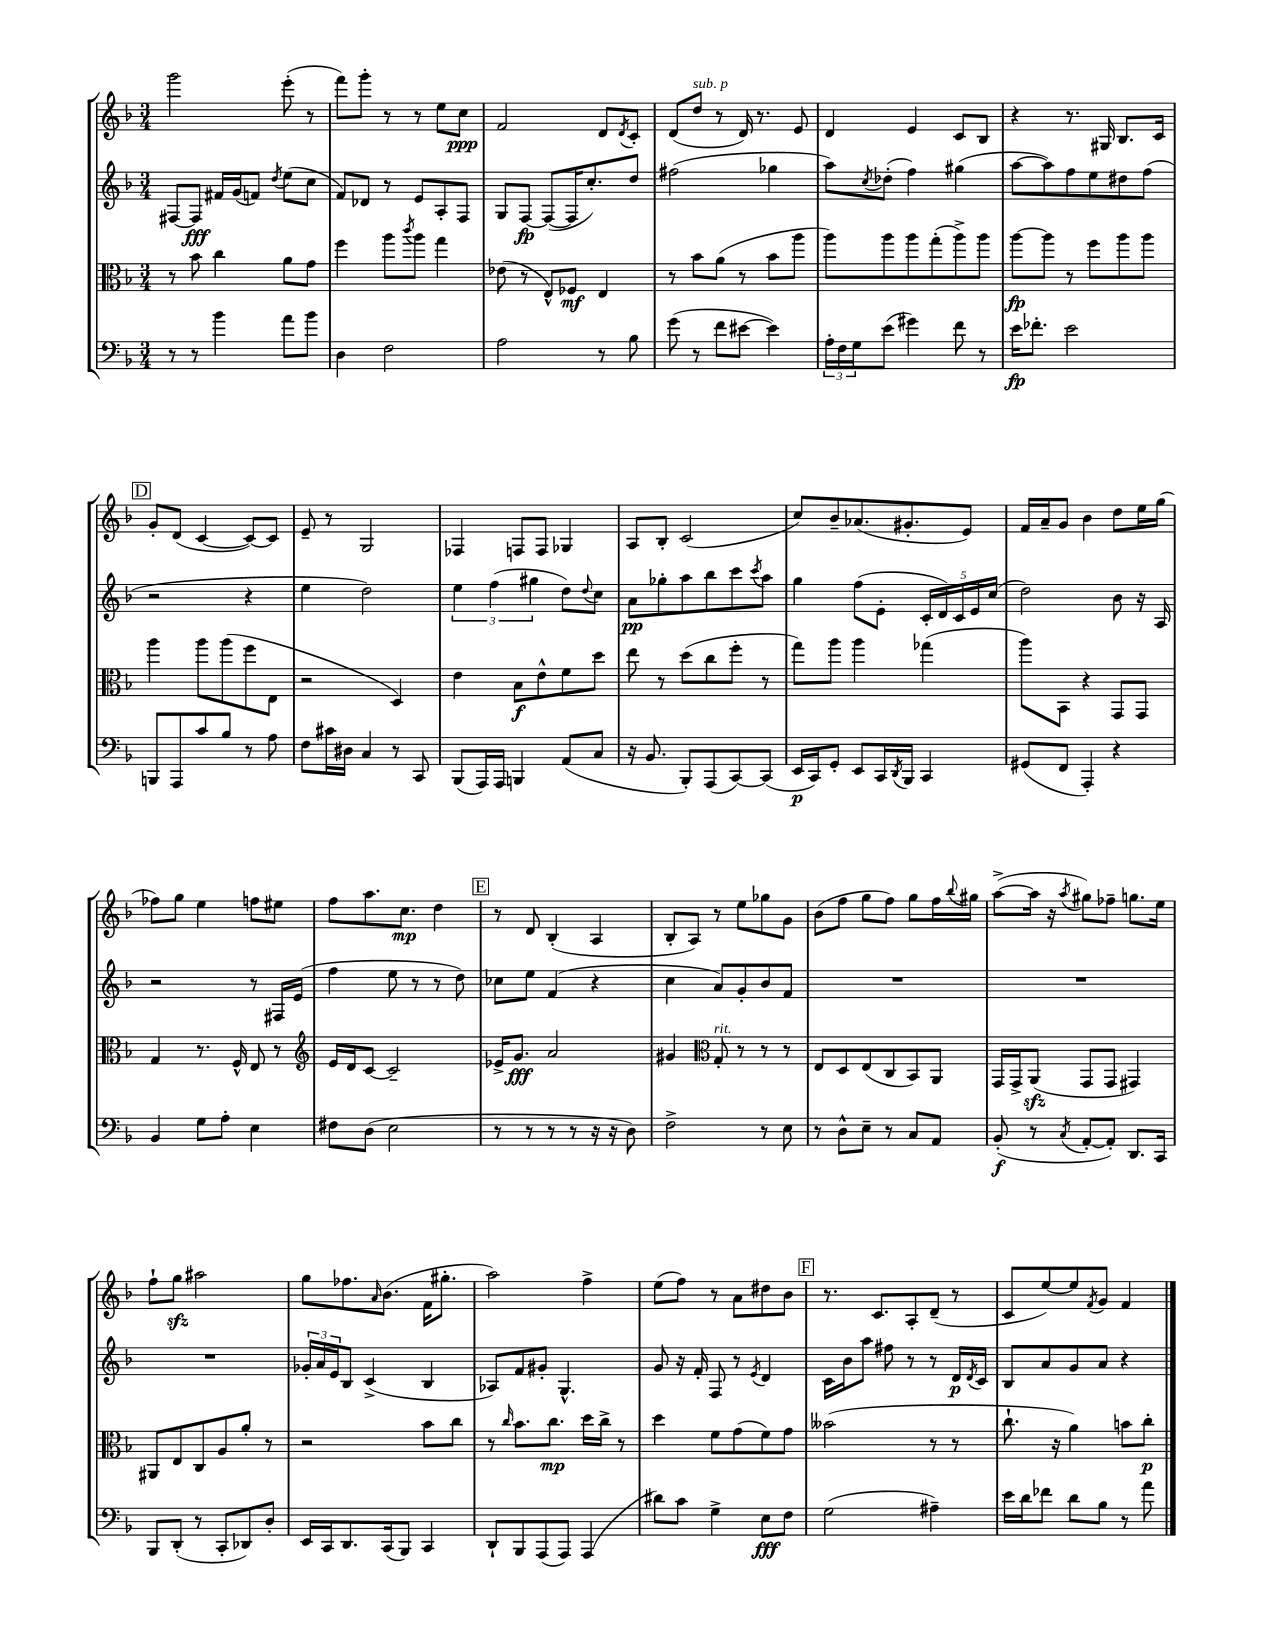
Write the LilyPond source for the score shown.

<<
\new StaffGroup <<
\new Staff = "s0" {
    \clef treble \key f \major \numericTimeSignature \time 3/4
    g'''2 e'''8-.( r8 |
    f'''8) g'''8-. r8 r8 e''8 c''8\ppp |
    f'2 d'8 \acciaccatura { d'8 } c'8-. |
    d'8( d''8^\markup { \italic "sub. p" } r8 d'16) r8. e'8 |
    d'4 e'4 c'8 bes8 |
    r4 r8. gis16 bes8. c'16 |
    \mark \markup { \box "D" } g'8-. d'8( c'4~ c'8~) c'8 |
    e'8-- r8 g2 |
    fes4 f8 f8 ges4 |
    a8 bes8-. c'2( |
    c''8) bes'8-- aes'8.( gis'8.-. e'8) |
    f'16 a'16-- g'8 bes'4 d''8 e''16 g''16( |
    fes''8) g''8 e''4 f''8 eis''8 |
    f''8 a''8. c''8.\mp d''4 |
    \mark \markup { \box "E" } r8 d'8 bes4-.( a4 |
    bes8-. a8) r8 e''8 ges''8 g'8 |
    bes'8( f''8 g''8 f''8) g''8 f''16 \appoggiatura { bes''8 } gis''16 |
    a''8~->( a''16 r16 \acciaccatura { a''8 } gis''8) fes''8-- g''8. e''16 |
    f''8-! g''8\sfz ais''2 |
    g''8 fes''8. \grace { a'16 } bes'8.( f'16 gis''8.-. |
    a''2) f''4-> |
    e''8( f''8) r8 a'8 dis''8 bes'8 |
    \mark \markup { \box "F" } r8. c'8. a8-. d'8--( r8 |
    c'8 e''8~) e''8 \acciaccatura { f'8 } g'8 f'4 \bar "|." |
}
\new Staff = "s1" {
    \clef treble \key f \major \numericTimeSignature \time 3/4
    fis8~ fis8\fff fis'16 g'16( f'8) \acciaccatura { d''8 } e''8( c''8 |
    f'8) des'8 r8 e'8 a8-. f8 |
    g8 f8~\fp f8~( f16 c''8.-.) d''8 |
    fis''2( ges''4 |
    a''8) \acciaccatura { c''8 } des''8-.( f''4) gis''4( |
    a''8~ a''8) f''8 e''8 dis''8 f''8( |
    \mark \markup { \box "D" } r2 r4 |
    e''4 d''2) |
    \tuplet 3/2 { e''4 f''4( gis''4 } d''8) \appoggiatura { d''8 } c''8 |
    a'8\pp ges''8-. a''8 bes''8 c'''8 \acciaccatura { c'''8 } a''8 |
    g''4 f''8( e'8-. \tuplet 5/4 { c'16-. d'16) c'16 e'16 c''16( } |
    d''2) bes'8 r16 a16 |
    r2 r8 fis16 e'16( |
    f''4 e''8 r8 r8 d''8) |
    \mark \markup { \box "E" } ces''8 e''8 f'4( r4 |
    c''4 a'8) g'8-. bes'8 f'8 |
    R2. |
    R2. |
    R2. |
    \tuplet 3/2 { ges'16-. a'16 e'16 } bes8 c'4->( bes4 |
    aes8) f'8 gis'8-. g4.-^ |
    g'8 r16 f'16-. f8 r8 \acciaccatura { e'8 } d'4 |
    \mark \markup { \box "F" } c'16 bes'16 a''8 fis''8 r8 r8 d'16\p \acciaccatura { d'8 } c'16 |
    bes8 a'8 g'8 a'8 r4 \bar "|." |
}
\new Staff = "s2" {
    \clef alto \key f \major \numericTimeSignature \time 3/4
    r8 bes'8 c''4 a'8 g'8 |
    f''4 a''8 \acciaccatura { c'''8 } a''8 g''4 |
    ees'8( r8 e8-^) fes8\mf e4 |
    r8 bes'8 a'8( r8 bes'8 a''8 |
    a''8) a''8 a''8 g''8-.( a''8->) a''8 |
    a''8~\fp a''8 r8 f''8 a''8 a''8 |
    \mark \markup { \box "D" } a''4 a''8 a''8( f''8 e8 |
    r2 d4) |
    e'4 bes8\f e'8-^ f'8 d''8 |
    e''8 r8 d''8( c''8 f''8-. r8 |
    g''8) a''8 a''4 ges''4( |
    a''8) bes,8 r4 g,8 g,8 |
    g4 r8. f16-^ e8 r8 |
    \clef treble e'16 d'16 c'8~ c'2-- |
    \mark \markup { \box "E" } ees'16-> g'8.\fff a'2 |
    gis'4 \clef alto g8-.^\markup { \italic "rit." } r8 r8 r8 |
    e8 d8 e8( c8 bes,8) a,8 |
    g,16 g,16-> a,8\sfz( g,8 g,8 gis,4) |
    ais,8 e8 c8 a8 a'8-. r8 |
    r2 bes'8 c''8 |
    r8 \grace { c''16 } bes'8. c''8.\mp d''16 c''16-> r8 |
    d''4 f'8 g'8( f'8) g'8 |
    \mark \markup { \box "F" } beses'2( r8 r8 |
    c''8.-! r16 a'4) b'8 c''8-.\p \bar "|." |
}
\new Staff = "s3" {
    \clef bass \key f \major \numericTimeSignature \time 3/4
    r8 r8 bes'4 a'8 bes'8 |
    d4 f2 |
    a2 r8 bes8 |
    g'8( r8 f'8 eis'8~ eis'4) |
    \tuplet 3/2 { a16-. f16 g16 } e'8( gis'4) f'8 r8 |
    e'16\fp fes'8.-. e'2 |
    \mark \markup { \box "D" } b,,8 a,,8 c'8 bes8 r8 a8 |
    f8 cis'16 dis16 c4 r8 c,8 |
    bes,,8( a,,16) a,,16 b,,4 a,8( c8 |
    r16 bes,8. bes,,8-.) a,,8( c,8~) c,8( |
    e,16\p c,16) g,8-. e,8 c,16 \acciaccatura { d,8 } bes,,16 c,4 |
    gis,8( f,8 a,,4-.) r4 |
    bes,4 g8 a8-. e4 |
    fis8 d8( e2 |
    \mark \markup { \box "E" } r8 r8 r8 r8 r16 r16 d8) |
    f2-> r8 e8 |
    r8 d8-^ e8-- r8 c8 a,8 |
    bes,8-.\f( r8 \acciaccatura { c8 } a,8~-. a,8-.) d,8. c,16 |
    bes,,8 d,8-.( r8 c,8-. des,8) d8-. |
    e,16 c,16 d,8. c,16( bes,,8) c,4 |
    d,8-! bes,,8 a,,8( a,,8) a,,4( |
    dis'8) c'8 g4-> e8\fff f8 |
    \mark \markup { \box "F" } g2( ais4--) |
    e'16 d'16 fes'8 d'8 bes8 r8 a'8 \bar "|." |
}
>>
>>
\layout { \context { \Score \remove "Bar_number_engraver" } }
